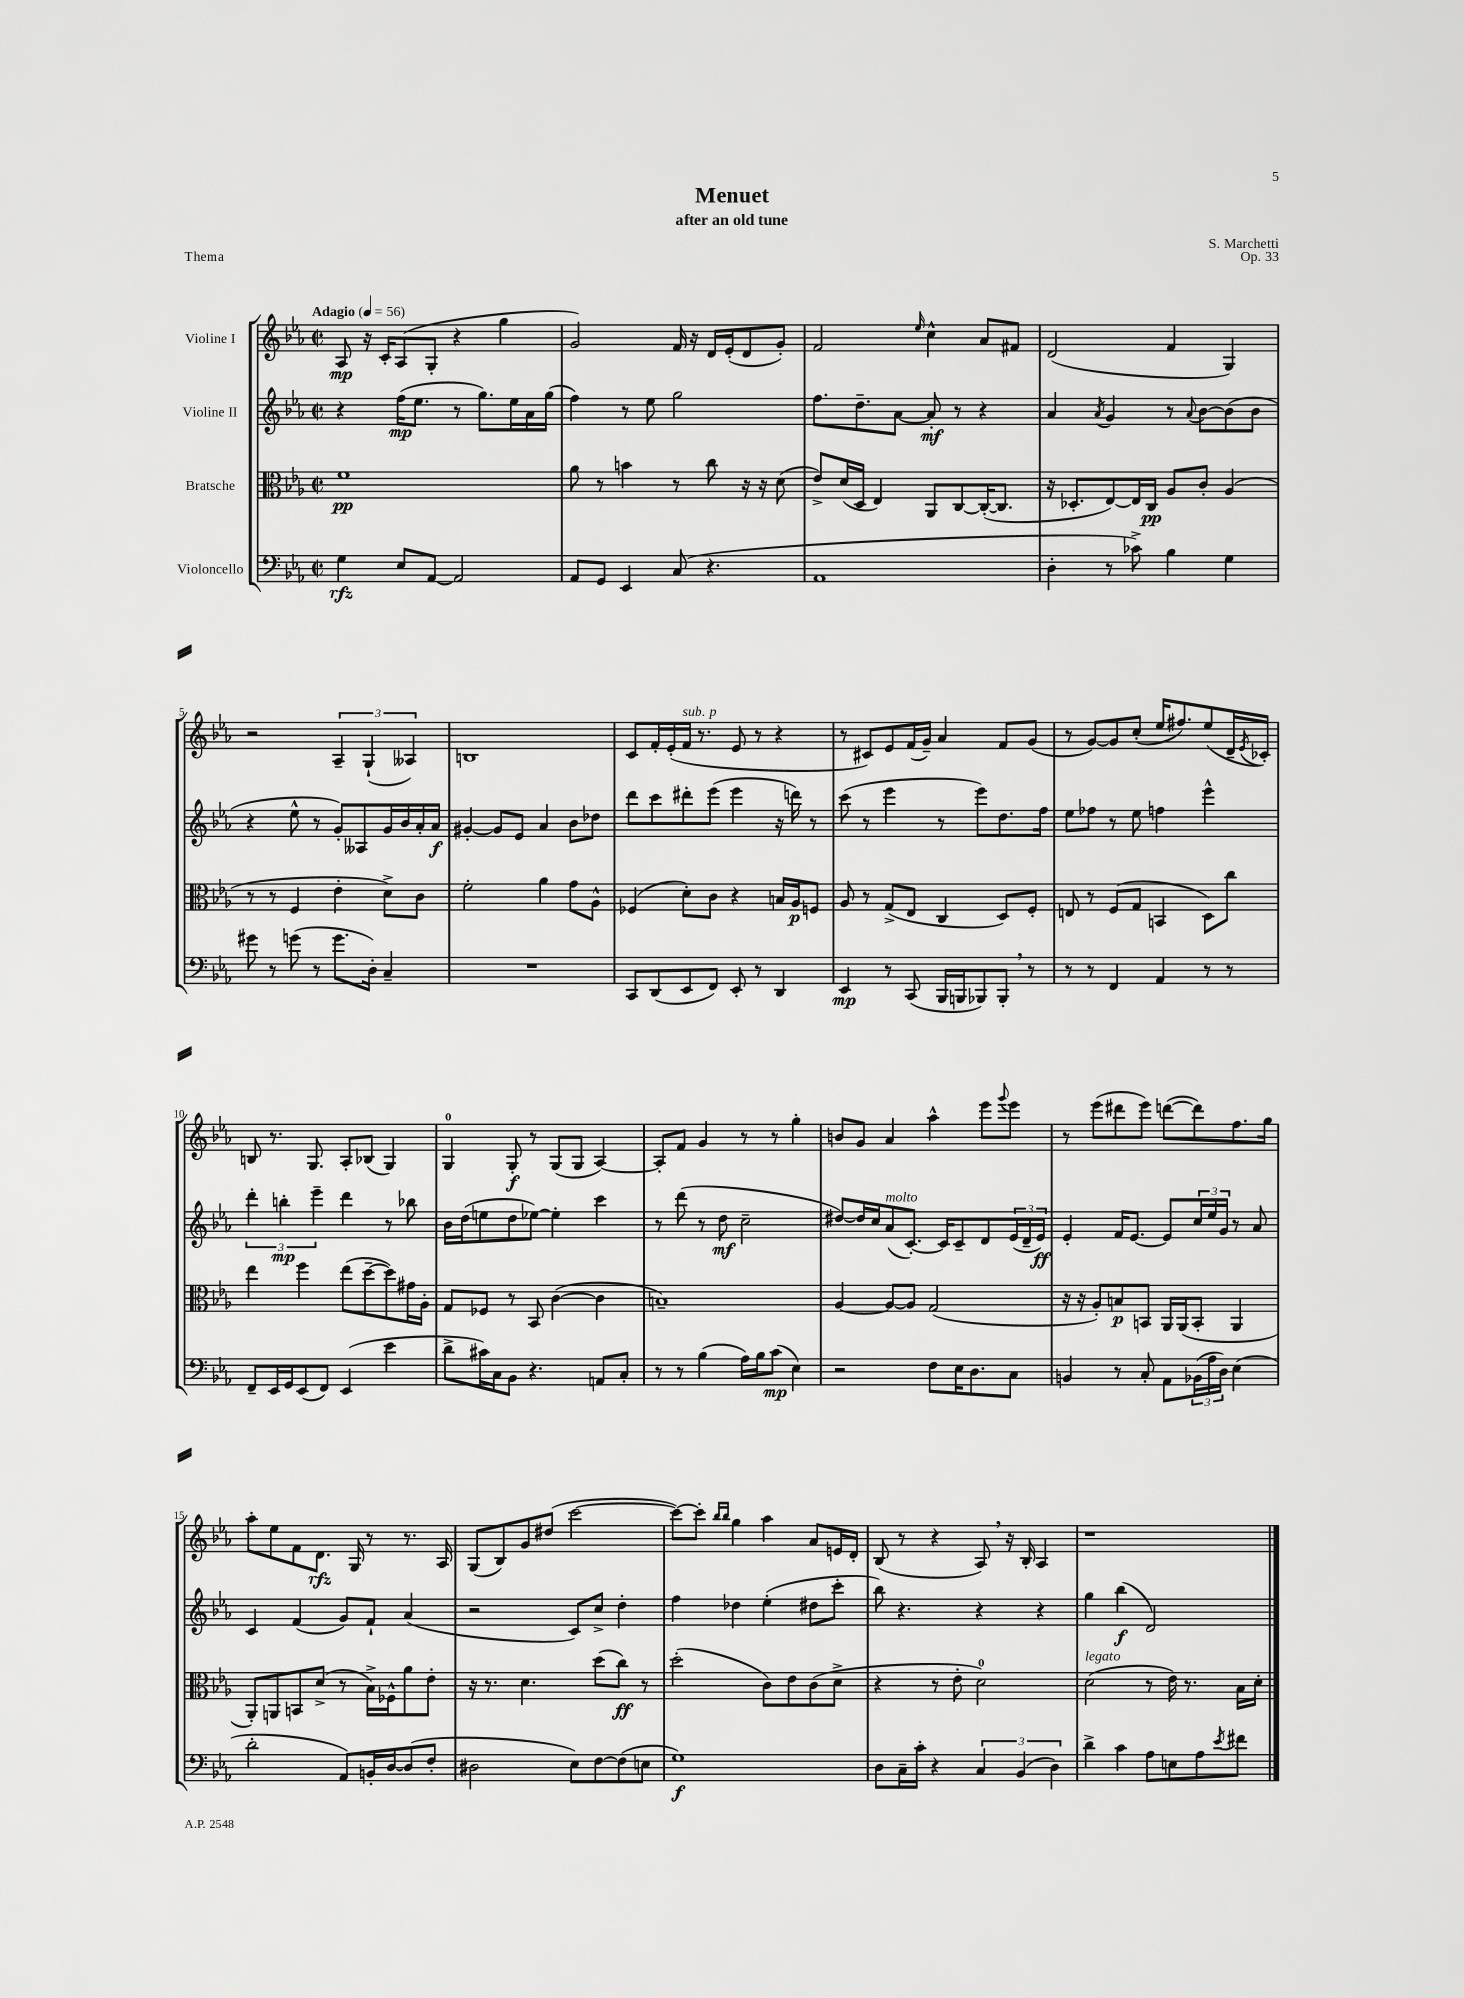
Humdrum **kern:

**kern	**kern	**kern	**kern
*staff4	*staff3	*staff2	*staff1
*clefF4	*clefC3	*clefG2	*clefG2
*k[b-e-a-]	*k[b-e-a-]	*k[b-e-a-]	*k[b-e-a-]
*M2/2	*M2/2	*M2/2	*M2/2
*met(c|)	*met(c|)	*met(c|)	*met(c|)
*MM56	*MM56	*MM56	*MM56
4G\	1f	4r	8A-/
.	.	.	16r
.	.	.	16c'/LK
8E-/L	.	(16ff\LK	(8A-/
.	.	8.ee-\J	.
[8AA-/J	.	.	8G'/J
2AA-/]	.	8r	4r
.	.	8.gg\L)	.
.	.	.	4gg\
.	.	16ee-\L	.
.	.	16a-\	.
.	.	(16gg\JJ	.
=	=	=	=
8AA-/L	8a-\	4ff\)	2g/)
8GG/J	8r	.	.
4EE-/	4b\	8r	.
.	.	8ee-\	.
(8C/	8r	2gg\	16f/
.	.	.	16r
4.r	8cc\	.	16d/LL
.	.	.	(16e-'/J
.	16r	.	8d/
.	16r	.	.
.	(8d\	.	8g'/J)
=	=	=	=
1AA-	8e-^/L)	8.ff\L	2f/
.	(16d/L	.	.
.	16D/JJ	8.dd~\	.
.	4E-/)	.	.
.	.	[8a-\J	.
.	.	.	16qqee-/
.	8AA-/L	8a-'/]	4cc^^\
.	[8C/	8r	.
.	(16C'/_K	4r	8a-/L
.	8.C/]J	.	.
.	.	.	8f#/J
=	=	=	=
4D'\	16r	4a-/	(2d/
.	8.D-'/L	.	.
.	.	8qa-/	.
8r	[8E-/)	4g/	.
8c-^\)	16E-/]L	.	.
.	16C/JJ	.	.
4B-\	8A-/L	8r	4f/
.	.	8qqa-/	.
.	8c'/J	[8b-\L	.
4G\	(4A-/	(8b-\]	4G/)
.	.	8b-\J	.
=	=	=	=
8g#\	8r	4r	2r
8r	8r	.	.
(8g\	4F/	8ee-^^\	.
8r	.	8r	.
8.g\L	4e-'\	8g'/L)	6A-~/
.	.	8A--/	.
.	.	.	(6G`/
16D'\Jk)	.	.	.
4C~/	8d^\L)	16g/L	.
.	.	16b-/	.
.	.	.	6A--/)
.	8c\J	16a-'/	.
.	.	16a-/JJ	.
=	=	=	=
1r	2f'\	[4g#'/	1B
.	.	8g#/]L	.
.	.	8e-/J	.
.	4a-\	4a-/	.
.	8g\L	8b-\L	.
.	8A-^^\J	8dd-\J	.
=	=	=	=
8CC/L	(4F-/	8ddd\L	8c/L
(8DD/	.	8ccc\	16f'/L
.	.	.	(16e-'/
8EE-/	8d'\L)	8ddd#'\	16f/JJ
.	.	.	8.r
8FF/J)	8c\J	(8eee-\J	.
8EE-'/	4r	4eee-\	8e-/
8r	.	.	8r
4DD/	16B/LL	16r	4r
.	16A-/J	16ddd\)	.
.	8F/J	8r	.
=	=	=	=
4EE-/	8A-/	(8ccc\	8r
.	8r	8r	8c#/L)
8r	(8G^/L	4eee-\	8e-/
(8CC/	8E-/J	.	(16f/L
.	.	.	16g~/JJ)
16BBB-/LL	4C/	8r	4a-/
16BBB/J	.	.	.
8BBB-/)	.	8eee-\L)	.
8BBB-'/J	8D/L)	8.dd\	8f/L
8r	8F'/J	.	(8g/J
.	.	16ff\Jk	.
=	=	=	=
8r	8E/	8ee-\L	8r
8r	8r	8ff-\J	[8g/L)
4FF/	(8F/L	8r	8g/]
.	8G/J	8ee-\	(8cc'/J
4AA-/	4BB/	4ff\	16ee-/LK
.	.	.	8.ff#/)
8r	8D\L)	4eee-^^\	(8ee-/
8r	8cc\J	.	16d~/L
.	.	.	8qe-/
.	.	.	16c-'/JJ)
=	=	=	=
8FF~/L	4ee-\	6ddd'\	8B/
16EE-/L	.	.	8.r
.	.	6bb'\	.
16GG/J	.	.	.
(8EE-/	4ff\	.	.
.	.	.	8.G/
.	.	6eee-~\	.
8FF/J)	.	.	.
(4EE-/	(8ee-\L	4ddd\	8A-'/L
.	[8dd~\	.	(8B-/J
4e-\	8dd\])	8r	4G/)
.	16g#\L	8bb-\	.
.	16A-'\JJ	.	.
=	=	=	=
8d^\L	8G/L	16b-\LL	4G/
.	.	(16dd\J	.
16c#\L)	8F-/J	8ee\	.
16C\J	.	.	.
8BB-\J	8r	8dd\	8G'/
4.r	8BB-/	[8ee-\J)	8r
.	([4c\	4ee-'\]	(8G/L
.	.	.	8G/J
8AA/L	4c\]	4ccc\	[4A-/)
8C'/J	.	.	.
=	=	=	=
8r	1B~)	8r	8A-'/]L
8r	.	(8ddd\	8f/J
(4B-\	.	8r	4g/
.	.	8dd\	.
16A-\LL)	.	2cc~\	8r
16B-\J	.	.	.
(8c\J	.	.	8r
4E-\)	.	.	4gg'\
=	=	=	=
2r	[4A-/	[8dd#/L)	8b/L
.	.	16dd#/]L	8g/J
.	.	16cc/J	.
.	8A-/_L	(8a-/	4a-/
.	8A-/]J	[8.c'/J)	.
8F\L	(2G/	.	4aa-^^\
.	.	16c/]LK	.
16E-\K	.	8c~/	.
8.D\	.	.	.
.	.	8d/	8eee-\L
.	.	.	8qqggg/
8C\J	.	(24e-/L	8eee-\J
.	.	24d~/	.
.	.	24e-/JJ)	.
=	=	=	=
4BB/	16r	4e-'/	8r
.	16r	.	.
.	8A-'/L)	.	(8eee-\L
8r	8B/	16f/LK	8ddd#\
.	.	[8.e-/J	.
8C'/	8BB/J	.	8eee-\J)
8AA-\L	16AA-/LL	8e-/]L	([8ddd\L
.	(16AA-/J	.	.
(24BB-\L	8BB'/J	24cc/L	8ddd\])
24A-\	.	24ee-/	.
24D\JJ)	.	24g/JJ	.
(4E-\	4AA-/	8r	8.ff\
.	.	8a-/	.
.	.	.	16gg\Jk
=	=	=	=
2d'\	8AA-'/L)	4c/	8aa-'\L
.	8AA/	.	8ee-\
.	8BB/	(4f/	8f\
.	(8d^/J	.	8.d\J
8AA-/L)	8r	8g/L)	.
.	.	.	16G/
16BB'/L	16B-^\LL)	8f`/J	8r
[16D/J	16F-^^\J	.	.
(8D/]	8a-\	(4a-/	8.r
8F'/J	8e-'\J	.	.
.	.	.	16A-/
=	=	=	=
2D#\	16r	2r	(8G/L
.	8.r	.	.
.	.	.	8B-/)
.	4.d\	.	8g/
.	.	.	(8dd#/J
8E-\L)	.	8c/L)	[2ccc\
[8F\	(8dd\L	8cc^/J	.
(8F\]	8cc\J)	4dd'\	.
8E\J	8r	.	.
=	=	=	=
1G)	(2dd'\	4ff\	8ccc\_L)
.	.	.	8ccc'\]J
.	.	.	16qqbb-/LL
.	.	.	16qqbb-/JJ
.	.	4dd-\	4gg\
.	8c\L)	(4ee-'\	4aa-\
.	8e-\	.	.
.	(8c\	8dd#\L	8a-/L
.	8d^\J	8ccc'\J	16e/L
.	.	.	16d'/JJ
=	=	=	=
8D\L	4r	8bb-\)	(8B-/
16C~\L	.	4.r	8r
16c'\JJ	.	.	.
4r	8r	.	4r
.	8e-'\	.	.
6C/	2d\)	4r	8A-/)
.	.	.	16r
(6BB-/	.	.	.
.	.	.	16B-'/
.	.	4r	4A-/
6D\)	.	.	.
=	=	=	=
4d^\	(2d\	4gg\	1r
4c\	.	(4bb-\	.
8A-\L	8r	2d/)	.
8E\	16e-\)	.	.
.	8.r	.	.
8A-\	.	.	.
8qe-/	.	.	.
8f#\J	16B-\LL	.	.
.	16d'\JJ	.	.
==	==	==	==
*-	*-	*-	*-
